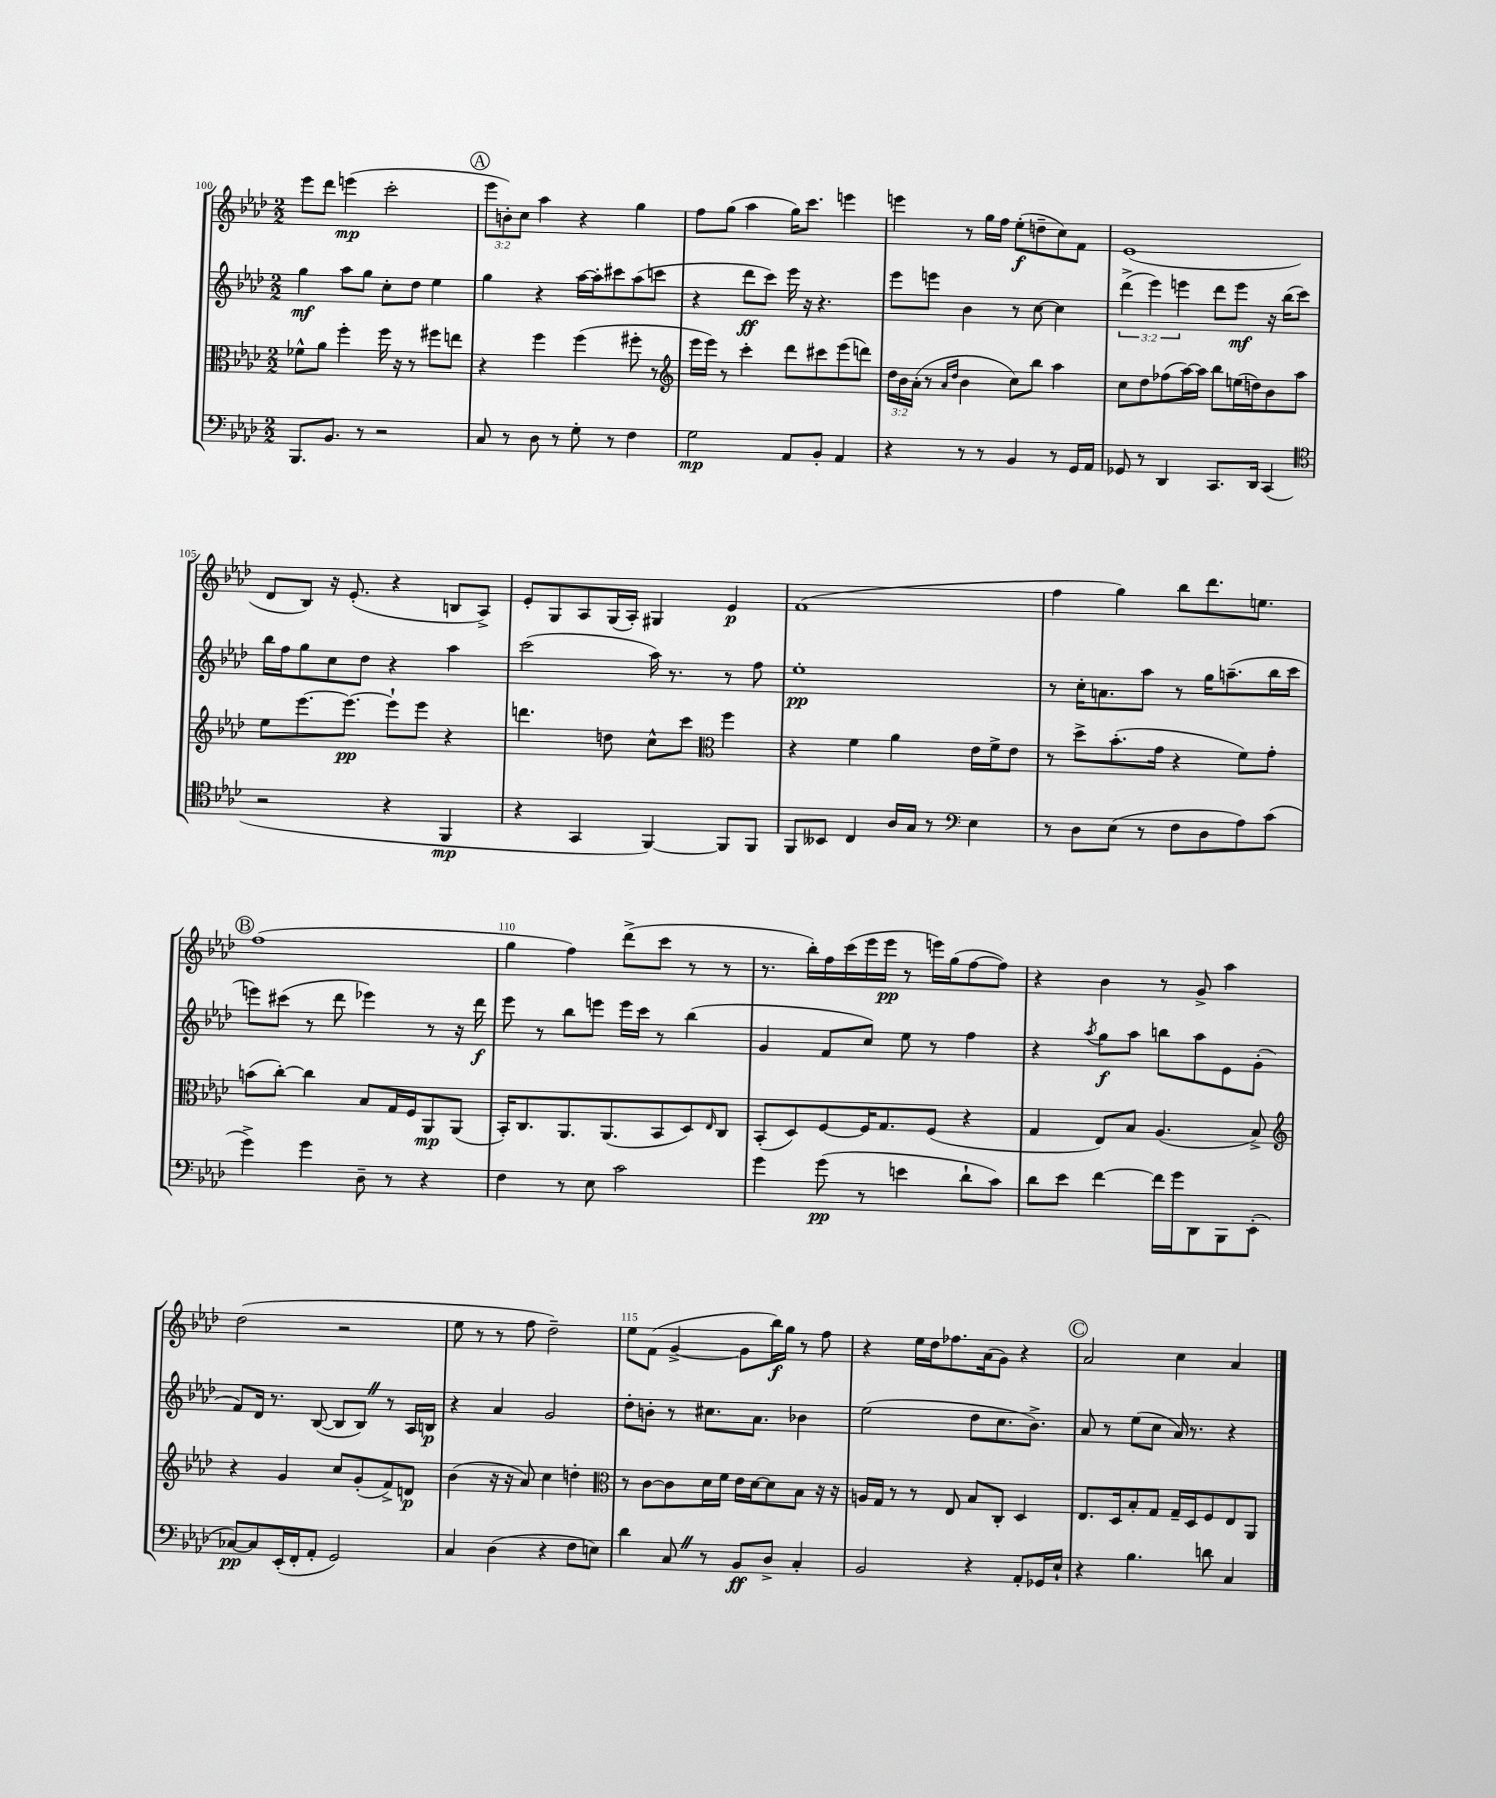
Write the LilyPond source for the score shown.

<<
\new StaffGroup <<
\new Staff = "s0" {
    \clef treble \key aes \major \numericTimeSignature \time 2/2 \override Staff.TupletNumber.text = #tuplet-number::calc-fraction-text
    ees'''8 des'''8 e'''4\mp( c'''2-. |
    \mark \markup { \circle "A" } \tuplet 3/2 { ees'''8 b'8-.) c''8 } aes''4 r4 g''4 |
    f''8 g''8( aes''4 g''16) c'''8. e'''4 |
    e'''4 r8 g''16 f''16 ees''8-.\f( d''8-- c''8) f'8 |
    ees'1( |
    des'8 bes8) r16 ees'8.-.( r4 b8 aes8->) |
    ees'8-. g8 aes8 g16( aes16-.) gis4 ees'4\p |
    f'1( |
    f''4 g''4) bes''8 des'''8. e''8. |
    \mark \markup { \circle "B" } f''1( |
    g''4 f''4) des'''8->( c'''8 r8 r8 |
    r8. bes''16-.) f''16 c'''16( ees'''16 ees'''16\pp r8 e'''16) g''16( f''8~ f''8) |
    r4 bes'4 r8 g'8-> aes''4 |
    des''2( r2 |
    ees''8 r8 r8 f''8 des''2--) |
    ees''8 f'8( g'4~-> g'8 bes''16\f) g''16 r8 f''8 |
    r4 ees''16 des''16 fes''8. aes'16( g'8) r4 |
    \mark \markup { \circle "C" } aes'2 c''4 aes'4 \bar "|." |
}
\new Staff = "s1" {
    \clef treble \key aes \major \numericTimeSignature \time 2/2 \override Staff.TupletNumber.text = #tuplet-number::calc-fraction-text
    g''4\mf aes''8 g''8 c''8-. des''8 ees''4 |
    \mark \markup { \circle "A" } g''4 r4 aes''16~ aes''16-. cis'''8 aes''8( c'''8 |
    r4 des'''8\ff c'''8) ees'''16 r16 r4. |
    ees'''8 e'''8 bes'4 r8 c''8~ c''4 |
    \tuplet 3/2 { des'''4->( ees'''4) e'''4 } des'''8 e'''8\mf r16 bes''16( c'''8) |
    bes''16 f''16 g''8 c''8 des''8 r4 aes''4 |
    c'''2( aes''16) r8. r8 f''8 |
    ees''1-.\pp |
    r8 c''16-. a'8. aes''8 r8 g''16 a''8.--( bes''16 c'''16 |
    \mark \markup { \circle "B" } e'''8) cis'''8( r8 des'''8 ees'''4) r8 r16 des'''16\f |
    ees'''8 r8 bes''8 e'''8 e'''16 c'''16 r8 bes''4( |
    g'4 f'8 c''8) ees''8 r8 f''4 |
    r4 \acciaccatura { aes''8 } g''8\f aes''8 b''8 aes''8 ees'8 g'8-.( |
    f'8) des'16 r8. bes8~( bes8 bes8) \once \override BreathingSign.text = \markup { \musicglyph "scripts.caesura.straight" } \breathe r8 aes16 b16\p |
    r4 aes'4 g'2 |
    des''8-. b'8-. r8 cis''8. aes'8. bes'4 |
    ees''2( des''8 c''8. bes'8.->) |
    \mark \markup { \circle "C" } aes'8 r8 ees''8( c''8 aes'16) r8. r4 \bar "|." |
}
\new Staff = "s2" {
    \clef alto \key aes \major \numericTimeSignature \time 2/2 \override Staff.TupletNumber.text = #tuplet-number::calc-fraction-text
    fes'8-^ aes'8 f''4-. f''16 r16 r8 fis''8 e''8 |
    \mark \markup { \circle "A" } r4 f''4 f''4( fis''8-. r8 |
    \clef treble ees'''16 ees'''16) r8 c'''4-. des'''8 cis'''8 ees'''8( d'''8) |
    \tuplet 3/2 { des''16 bes'16 aes'16-.( } r8 \grace { aes'16 des''16 } bes'4 c''8) bes''8 aes''4 |
    c''8 des''8 fes''8( aes''16~) aes''16 bes''8 e''16( d''16) bes'8 aes''8 |
    ees''8 ees'''8.~ ees'''8.~\pp ees'''8-! ees'''8 r4 |
    d'''4. d''8 c''8-^ c'''8 \clef alto f''4 |
    r4 f'4 aes'4 ees'16 f'16-> ees'8 |
    r8 des''8-> bes'8.-.( g'16 r4 f'8) g'8-. |
    \mark \markup { \circle "B" } b'8( c''8~-.) c''4 bes8 g16 f16 aes,8\mp aes,8( |
    bes,16-.) c8. aes,8. aes,8.( bes,8 des8) \grace { ees16 } c8 |
    bes,8-.( des8) f8~ f16 g8. f8( r4 |
    g4 ees8) bes8 aes4.( bes8->) |
    \clef treble r4 g'4 c''8 g'8-.( f'8->) d'8\p |
    bes'4( r16 r16 aes'8) c''4 d''4-. |
    \clef alto r8 c'8~ c'8 des'16 f'16 ees'16 des'16~ des'8 bes8 r16 r16 |
    a16 g16 r8 r8 ees8 bes8 c8-. des4 |
    \mark \markup { \circle "C" } ees8. des16 bes8-. g8 g16-- des16 f8 ees8 aes,8 \bar "|." |
}
\new Staff = "s3" {
    \clef bass \key aes \major \numericTimeSignature \time 2/2
    bes,,8. bes,8. r8 r2 |
    \mark \markup { \circle "A" } c8 r8 des8 r8 g8-. r8 f4 |
    g2\mp aes,8 bes,8-. aes,4 |
    r4 r8 r8 bes,4 r8 g,16 aes,16 |
    ges,8 r8 des,4 c,8. des,16 c,4( |
    \clef tenor r2 r4 f,4\mp |
    r4 g,4 f,4~) f,8 f,8 |
    f,8 beses,8 c4 aes16 g16 r8 \clef bass ees4 |
    r8 des8 ees8( r8 f8 des8 aes8) c'8( |
    \mark \markup { \circle "B" } g'4->) g'4 des8-- r8 r4 |
    f4 r8 ees8 c'2 |
    g'4 g'8\pp( r8 e'4 des'8-! c'8) |
    des'8 ees'8 f'4~ f'16 g'16 des,8 bes,,8 ees,8-.( |
    ces8~\pp) ces8 ees,16-.( f,16-. aes,8-. g,2) |
    c4 des4( r4 f8 e8) |
    des'4 c8 \once \override BreathingSign.text = \markup { \musicglyph "scripts.caesura.straight" } \breathe r8 bes,8\ff des8-> c4-. |
    bes,2 r4 aes,8-. ges,16 ees16-! |
    \mark \markup { \circle "C" } r4 bes4. d'8 c4 \bar "|." |
}
>>
>>
\layout { \context { \Score currentBarNumber = #100 \override BarNumber.break-visibility = ##(#f #t #t) barNumberVisibility = #(every-nth-bar-number-visible 5) } }
